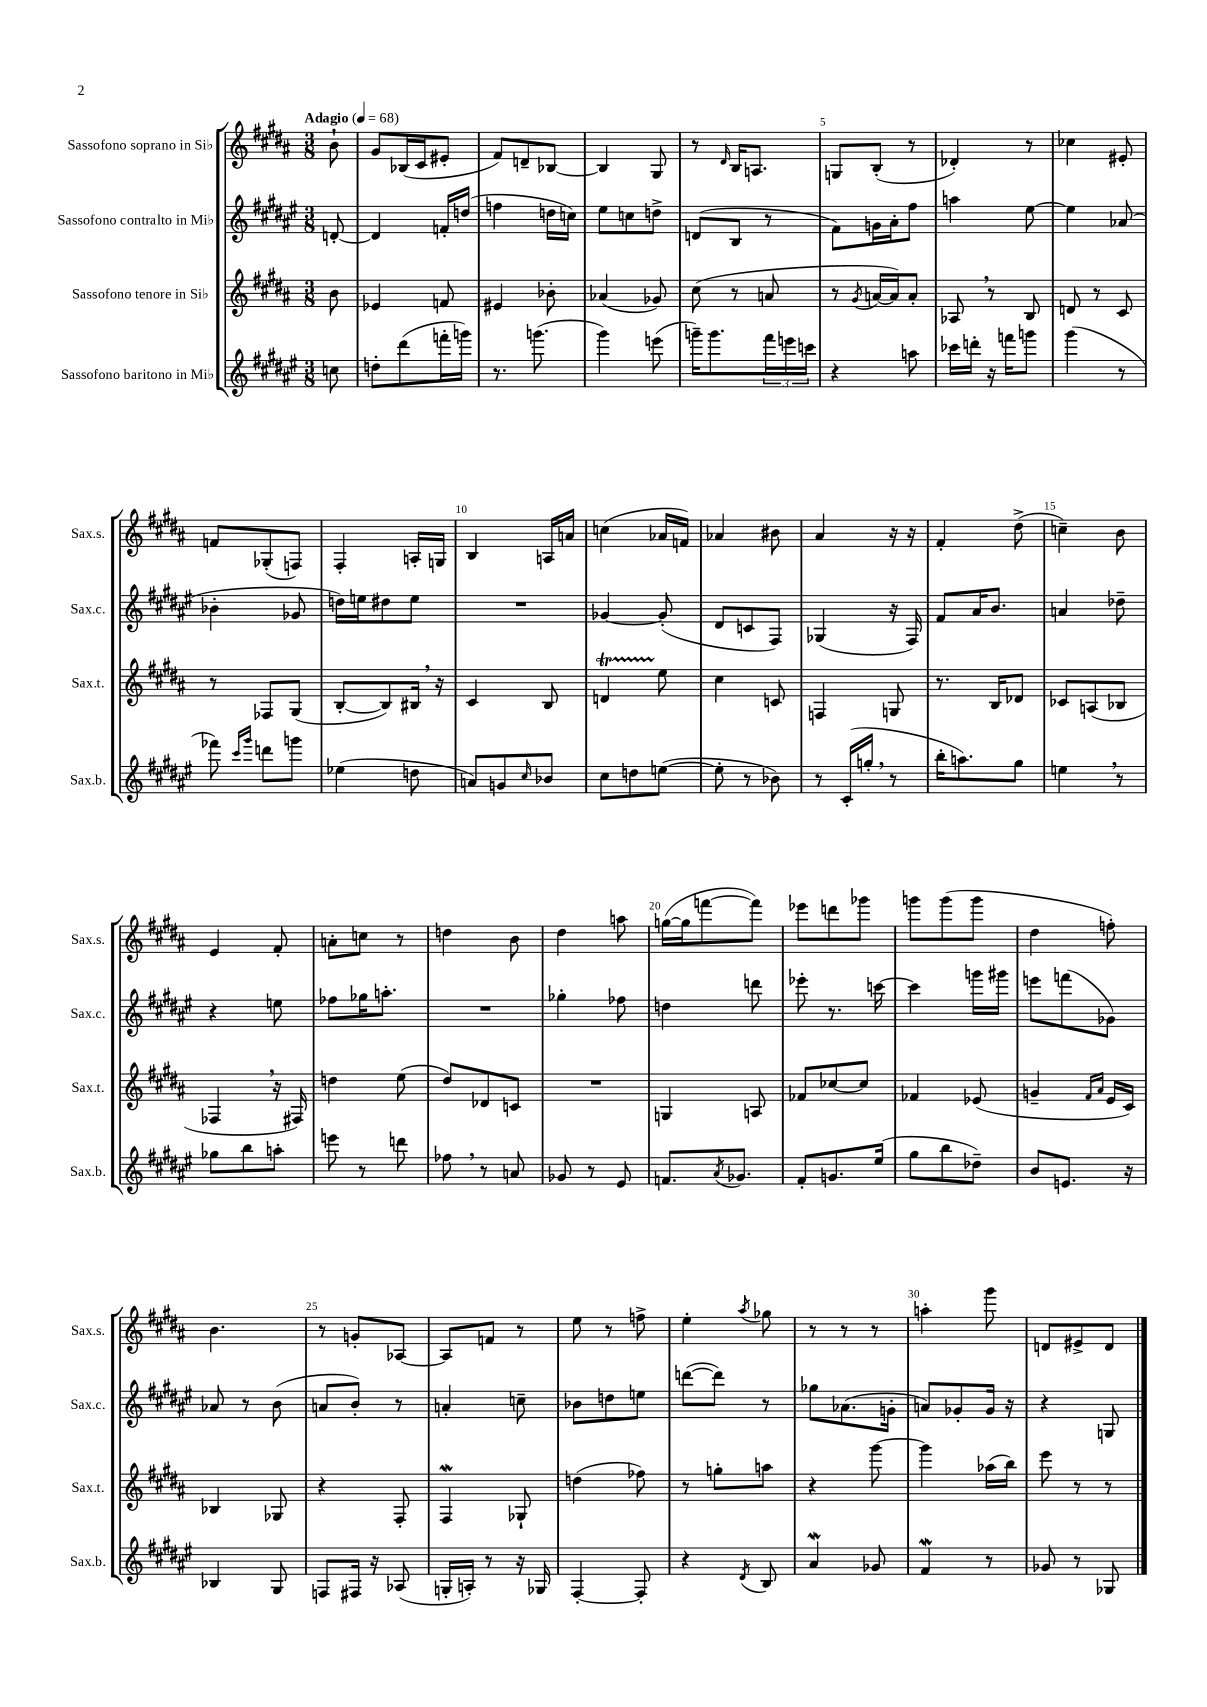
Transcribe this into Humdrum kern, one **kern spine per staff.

**kern	**kern	**kern	**kern
*part4	*part3	*part2	*part1
*staff4	*staff3	*staff2	*staff1
*I"Sassofono baritono in Mi♭	*I"Sassofono tenore in Si♭	*I"Sassofono contralto in Mi♭	*I"Sassofono soprano in Si♭
*I'Sax.b.	*I'Sax.t.	*I'Sax.c.	*I'Sax.s.
*clefG2	*clefG2	*clefG2	*clefG2
*k[f#c#g#d#a#e#]	*k[f#c#g#d#a#]	*k[f#c#g#d#a#e#]	*k[f#c#g#d#a#]
*M3/8	*M3/8	*M3/8	*M3/8
*MM68	*MM68	*MM68	*MM68
=	=	=	=
!	!	!	!LO:TX:a:B:t=Adagio
8ccn\	8b\	[8dn'/	8b`\
=1	=1	=1	=1
8ddn'\L	4e-X/	4d/]	8g#/L
(8ddd#\	.	.	(16B-X/L
.	.	.	16c#/J
16fffn'\L	8fn/	16fn'/LL	8e#X'/J
16gggn\JJ)	.	(16ddn/JJ	.
=2	=2	=2	=2
8.r	4e#X/	4ffn\	8f#/L)
.	.	.	8dn~/
(8.gggn\	.	.	.
.	8b-X'\	16ddn\LL	[8B-X/J
.	.	16ccn\JJ)	.
=3	=3	=3	=3
4ggg#\)	(4a-X/	8ee#\L	4B-/]
.	.	8ccn\	.
(8eeen\	8g-X/)	8ddn^\J	8G#/
=4	=4	=4	=4
16gggn~\KL)	(8cc#\	(8dn/L	8r
8.ggg\	.	.	.
.	.	.	16qqd#/
.	8r	8B/J	16B/KL
.	.	.	8.An/J
24fff#\L	8an/	8r	.
24eeen\	.	.	.
24cccn\JJ	.	.	.
=5	=5	=5	=5
4r	8r	8f#\L)	8Gn/L
.	8qg#/	.	.
.	[16an/LL	16gn\L	(8B'/J
.	16a/J])	16a#'\J	.
8aan\	8a'/J	8ff#\J	8r
=6	=6	=6	=6
16ccc-X\LL	8A-X,/	4aan\	4d-X'/)
16dddn'\JJ	.	.	.
16r	8r	.	.
16fffn\KL	.	.	.
8gggn\J	8B/	[8ee#\	8r
=7	=7	=7	=7
(4ggg#\	8dn/	4ee#\]	4cc-X\
.	8r	.	.
8r	8c#/	(8a-X/	8e#X'/
!!LO:LB:g=z
=8	=8	=8	=8
8fff-X\)	8r	4b-X'\	8fn/L
16qqccc#/LL	.	.	.
16qqggg#/JJ	.	.	.
8dddn\L	8F-X/L	.	(8G-X'/
8gggn\J	(8G#/J	8g-X/	8Fn/J)
=9	=9	=9	=9
(4ee-X\	[8B'/L	16ddn\LL)	4F#'/
.	.	16een\J	.
.	8B/])	8dd#X\	.
8ddn\	16B#X,/Jk	8ee\J	16An'/LL
.	16r	.	16Gn/JJ
=10	=10	=10	=10
8an/L)	4c#/	4.r	4B/
8gn/	.	.	.
16qqcc#/	.	.	.
8b-X/J	8B/	.	16An/LL
.	.	.	16an/JJ
=11	=11	=11	=11
8cc#\L	4dnT/	[4g-X/	(4ccn\
8ddn\	.	.	.
([8een\J	8ee\	(8g-'/]	16a-X/LL
.	.	.	16fn/JJ)
=12	=12	=12	=12
8ee'\]	4cc#\	8d#/L	4a-X/
8r	.	8cn/	.
8b-X\)	8cn/	8F#/J)	8b#X\
=13	=13	=13	=13
8r	4Fn/	(4G-X/	4a#/
(16c#'/LL	.	.	.
16ggn',/JJ	.	.	.
8r	8Gn/	16r	16r
.	.	16F#/)	16r
=14	=14	=14	=14
16bb'\KL	8.r	8f#/L	4f#'/
8.aan\)	.	.	.
.	.	16a#/K	.
.	16B/KL	8.b/J	.
8gg#\J	8d-X/J	.	(8dd#^\
=15	=15	=15	=15
4een,\	8c-X/L	4an/	4ccn~\)
.	(8An/	.	.
8r	8B-X/J	8dd-X~\	8b\
!!LO:LB:g=z
=16	=16	=16	=16
8gg-X\L	4F-X,/	4r	4e/
8bb\	.	.	.
8aan'\J	16r	8een\	8f#'/
.	16F#X/)	.	.
=17	=17	=17	=17
8eeen\	4ddn\	8ff-X\L	8an'\L
8r	.	16gg-X\K	8ccn\J
.	.	8.aan'\J	.
8dddn\	(8ee\	.	8r
=18	=18	=18	=18
8ff-X,\	8dd#/L)	4.r	4ddn\
8r	8d-X/	.	.
8an/	8cn/J	.	8b\
=19	=19	=19	=19
8g-X/	4.r	4gg-X'\	4dd#\
8r	.	.	.
8e#/	.	8ff-X\	8aan\
=20	=20	=20	=20
8.fn/L	4Gn/	4ddn\	([16ggn\LL
.	.	.	16gg\J]
.	.	.	[8fffn\
8qa#/	.	.	.
8.g-X/J	.	.	.
.	8An/	8dddn\	8fff\J])
=21	=21	=21	=21
8f#'/L	8f-X/L	8eee-X'\	8eee-X\L
8.gn/	[8cc-X/	8.r	8dddn\
.	8cc-/J]	.	8ggg-X\J
(16ee#/Jk	.	[16cccn\	.
=22	=22	=22	=22
8gg#\L	4f-X/	4ccc\]	8gggn\L
8bb\	.	.	(8ggg\
8dd-X~\J)	(8e-X/	16gggn\LL	8ggg\J
.	.	16ggg#X\JJ	.
=23	=23	=23	=23
8b/L	4gn~/	8eeen\L	4dd#\
8.en/J	.	(8fffn\	.
.	16qqf#/LL	.	.
.	16qqa#/JJ	.	.
.	16e/LL	8g-X\J)	8ffn'\)
16r	16c#/JJ)	.	.
!!LO:LB:g=z
=24	=24	=24	=24
4B-X/	4B-X/	8a-X/	4.b\
.	.	8r	.
8G#/	8G-X/	(8b\	.
=25	=25	=25	=25
8Fn/L	4r	8an/L	8r
16F#X/Jk	.	8b'/J)	8gn'/L
16r	.	.	.
(8A-X/	8F#'/	8r	[8A-X/J
=26	=26	=26	=26
16Gn'/LL	4F#W/	4an'/	8A-/L]
16An'/JJ)	.	.	.
8r	.	.	8fn/J
16r	8G-X`/	8ccn~\	8r
16G-X/	.	.	.
=27	=27	=27	=27
[4F#'/	(4ddn\	8b-X\L	8ee\
.	.	8ddn\	8r
8F#'/]	8ff-X\)	8een\J	8ffn^\
=28	=28	=28	=28
4r	8r	([8dddn\L	4ee'\
.	8ggn'\L	8ddd\J])	.
8qd#/	.	.	8qaa#/
8B/	8aan\J	8r	8gg-X\
=29	=29	=29	=29
4a#W/	4r	8gg-X\L	8r
.	.	(8.a-X\	8r
8g-X/	[8ggg#\	.	8r
.	.	16gn'\Jk	.
=30	=30	=30	=30
4f#w/	4ggg#\]	8an/L)	4aan'\
.	.	8g-X'/	.
8r	(16aa-X\LL	16g-/Jk	8ggg#\
.	16bb\JJ)	16r	.
=31	=31	=31	=31
8g-X/	8eee\	4r	8dn/L
8r	8r	.	8e#X^/
8G-X/	8r	8Gn/	8d/J
==	==	==	==
*-	*-	*-	*-
